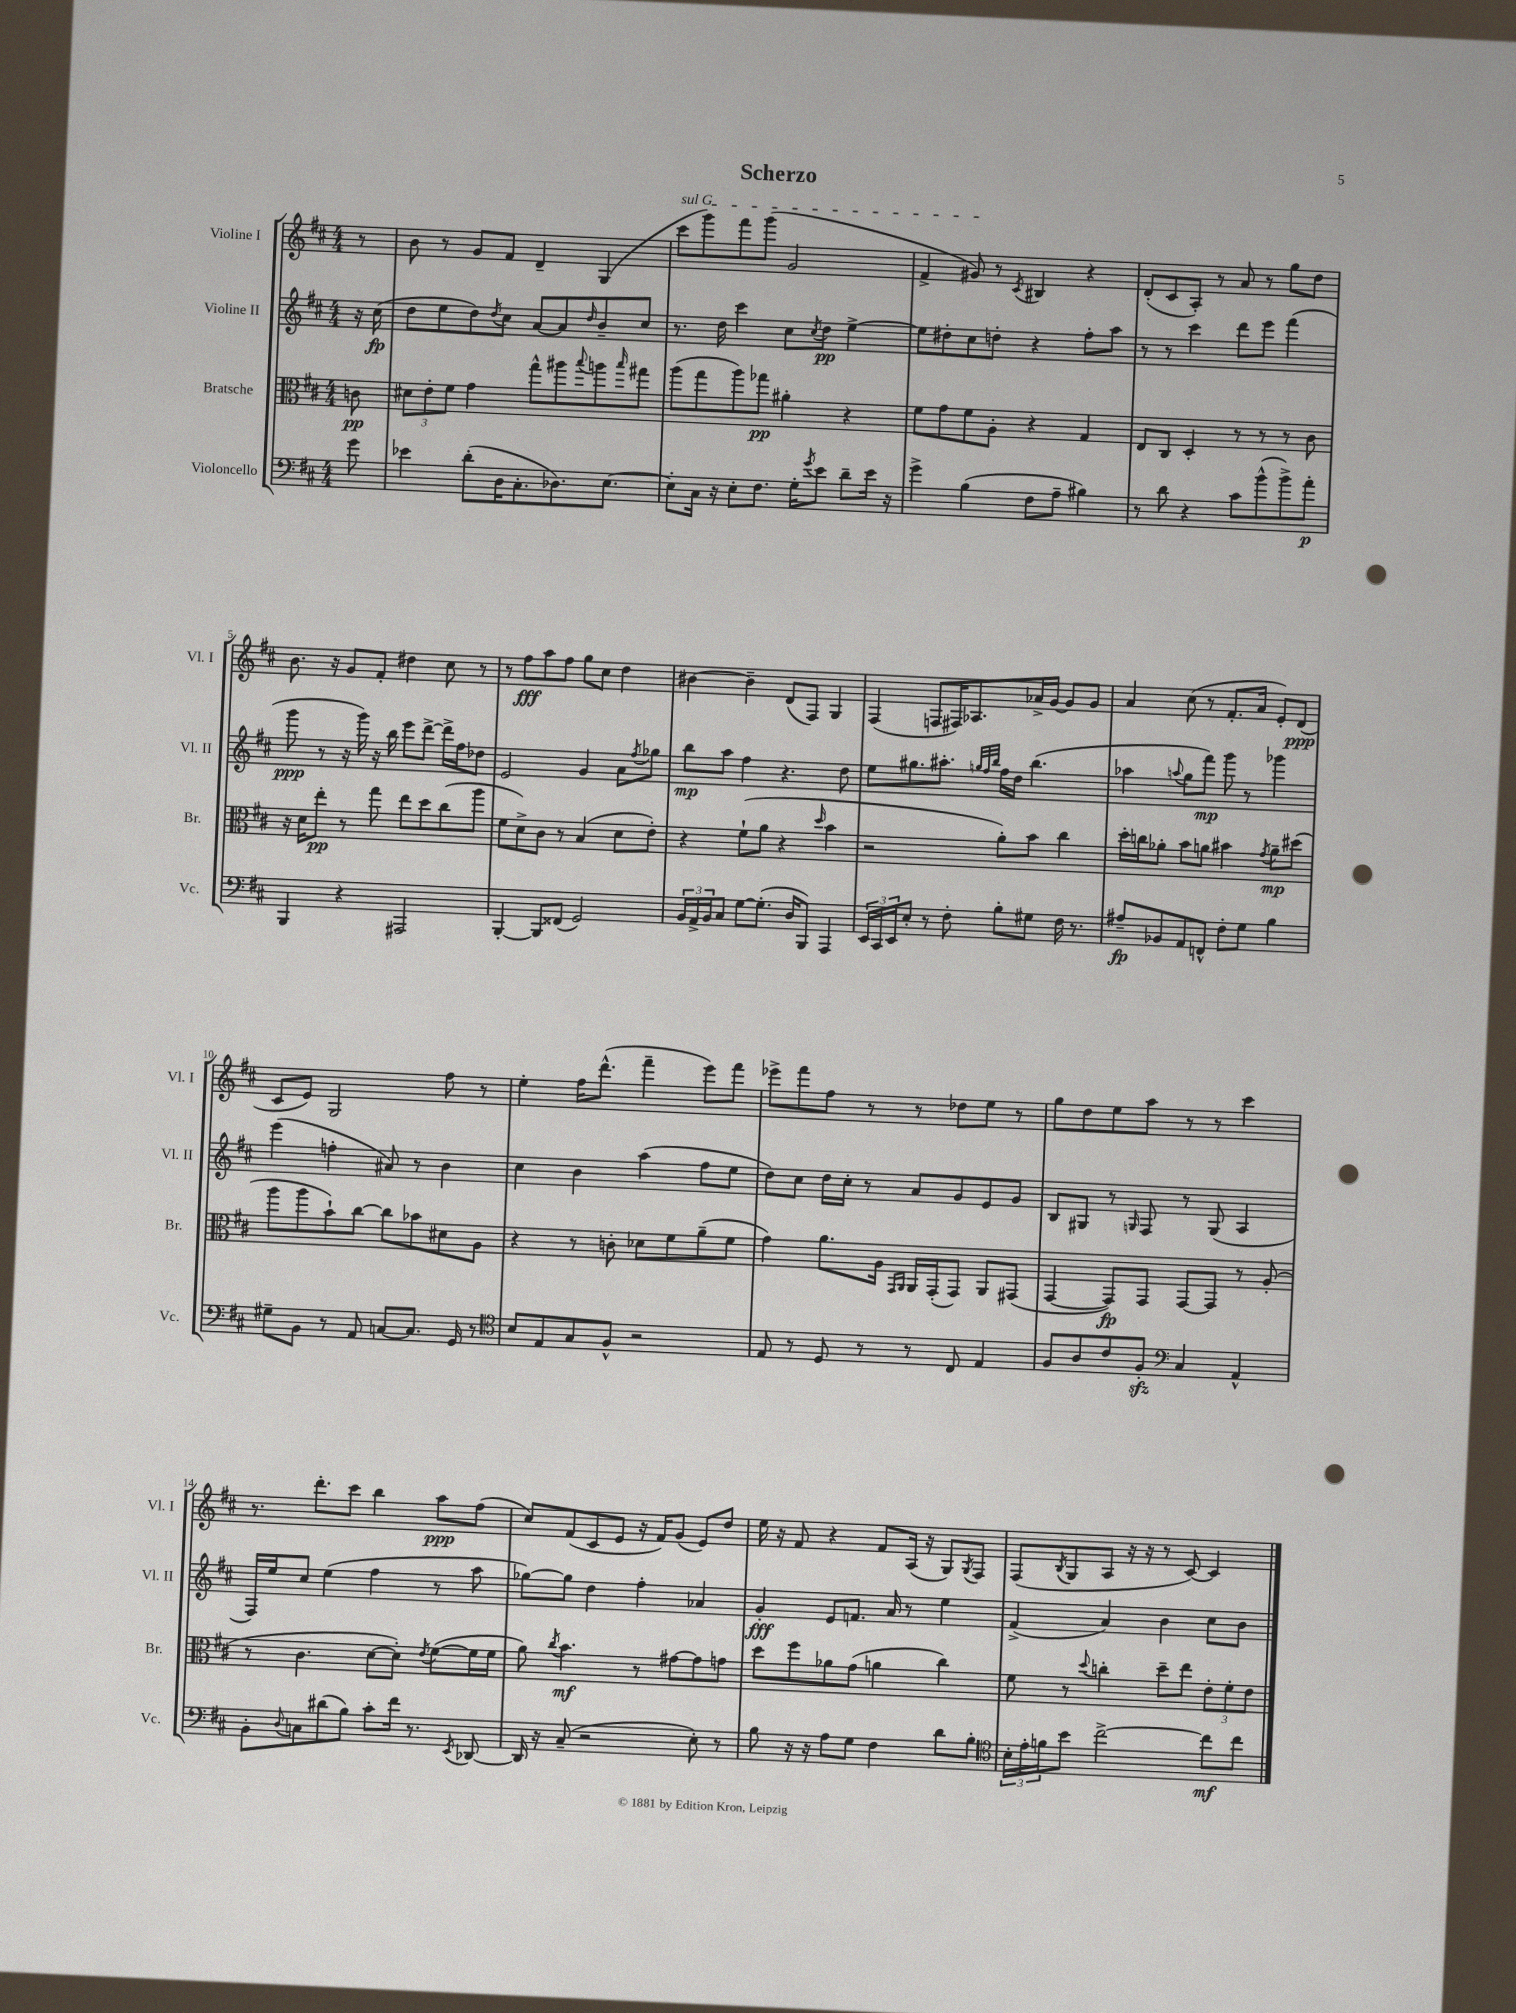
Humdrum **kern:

**kern	**dynam	**kern	**dynam	**kern	**dynam	**kern	**dynam
*part4	*part4	*part3	*part3	*part2	*part2	*part1	*part1
*staff4	*staff4	*staff3	*staff3	*staff2	*staff2	*staff1	*staff1
*I"Violoncello	*	*I"Bratsche	*	*I"Violine II	*	*I"Violine I	*
*I'Vc.	*	*I'Br.	*	*I'Vl. II	*	*I'Vl. I	*
*clefF4	*	*clefC3	*	*clefG2	*	*clefG2	*
*k[f#c#]	*	*k[f#c#]	*	*k[f#c#]	*	*k[f#c#]	*
*M4/4	*	*M4/4	*	*M4/4	*	*M4/4	*
=	=	=	=	=	=	=	=
8g\	.	8cn\	pp	16r	.	8r	.
.	.	.	.	(16cc#\	fp	.	.
=1	=1	=1	=1	=1	=1	=1	=1
4e-X\	.	12d#X\L	.	8dd\L	.	8b\	.
.	.	12e'\	.	.	.	.	.
.	.	.	.	8ee\	.	8r	.
.	.	12f#\J	.	.	.	.	.
(8d'\L	.	4g\	.	8dd\)	.	8g/L	.
.	.	.	.	8qdd/	.	.	.
16D\K	.	.	.	8cc#\J	.	8f#/J	.
8.C#'\	.	.	.	.	.	.	.
.	.	8gg^^\L	.	[8a/L	.	4d~/	.
8.D-X\)	.	8aa#X\	.	8a/]	.	.	.
.	.	8qqbb/	.	16qqdd/	.	.	.
.	.	8aan\	.	8b~/	.	(4G/	.
[8.E\J	.	.	.	.	.	.	.
.	.	16qqbb/	.	.	.	.	.
.	.	8gg#X\J	.	8cc#/J	.	.	.
=2	=2	=2	=2	=2	=2	=2	=2
!	!	!	!	!	!	!LO:TX:a:i:t=sul G	!
8E'\L]	.	(8aa\L	.	8.r	.	8ccc#\L	.
16C#\Jk	.	8gg\	.	.	.	8ggg\)	.
16r	.	.	.	16dd\	.	.	.
8E'\L	.	8aa\)	.	4ccc#\	.	8fff#\	.
8.F#\J	.	8gg-X\J	pp	.	.	(8ggg\J	.
.	.	4a#X'\	.	8cc#\L	.	2g/	.
16G'\KL	.	.	.	.	.	.	.
8qg/	.	.	.	8qcc#/	.	.	.
8e\J	.	.	.	8dd\J	pp	.	.
8d~\L	.	4r	.	[4ee^\	.	.	.
16e\Jk	.	.	.	.	.	.	.
16r	.	.	.	.	.	.	.
=3	=3	=3	=3	=3	=3	=3	=3
4g^\	.	8f#\L	.	8ee\L]	.	4f#^/	.
.	.	8g\	.	8dd#X'\	.	.	.
(4B\	.	8f#\	.	8cc#\	.	8g#X/)	.
.	.	8A'\J	.	8ddn'\J	.	8r	.
.	.	.	.	.	.	8qc#/	.
8F#\L	.	4r	.	4r	.	4B#X/	.
8A~\J	.	.	.	.	.	.	.
4B#X\)	.	4G/	.	8ff#'\L	.	4r	.
.	.	.	.	8aa\J	.	.	.
=4	=4	=4	=4	=4	=4	=4	=4
8r	.	8E/L	.	8r	.	(8d'/L	.
8d\	.	8C#/J	.	8r	.	8c#/	.
4r	.	4D'/	.	4ccc#\	.	8A'/J)	.
.	.	.	.	.	.	8r	.
8c#\L	.	8r	.	8ddd\L	.	8a/	.
(8b^^\	.	8r	.	8eee\J	.	8r	.
8b^\)	.	8r	.	(4fff#\	.	8gg\L	.
8a'\J	p	8c#\	.	.	.	8dd\J	.
!!LO:LB:g=z
=5	=5	=5	=5	=5	=5	=5	=5
4BBB/	.	16r	.	8ggg\	ppp	8.b\	.
.	.	16d\KL	.	.	.	.	.
.	.	8ee'\J	pp	8r	.	.	.
.	.	.	.	.	.	16r	.
4r	.	8r	.	16r	.	8g/L	.
.	.	.	.	16ggg\)	.	.	.
.	.	8gg\	.	16r	.	8f#'/J	.
.	.	.	.	16bb\	.	.	.
2AAA#X/	.	8ee\L	.	8eee\L	.	4dd#X\	.
.	.	8dd\	.	[8ddd^\J	.	.	.
.	.	(8cc#\	.	16ddd^\LL]	.	8cc#\	.
.	.	.	.	16ff#\J	.	.	.
.	.	8aa\J	.	8dd-X\J	.	8r	.
=6	=6	=6	=6	=6	=6	=6	=6
[4BBB'/	.	8f#\L	.	2e/	.	8r	.
.	.	8d^\)	.	.	.	8ff#\L	fff
8BBB/L]	.	8c#\J	.	.	.	8aa\	.
(8FF##X/J	.	8r	.	.	.	8ff#\J	.
2GG/)	.	(4B/	.	4g/	.	8gg\L	.
.	.	.	.	.	.	8cc#\J	.
.	.	8d\L	.	8a\L	.	4dd\	.
.	.	.	.	8qff#/	.	.	.
.	.	8e'\J)	.	8gg-X\J	.	.	.
=7	=7	=7	=7	=7	=7	=7	=7
24BB/LL	.	4r	.	8bb\L	mp	[4b#X\	.
24AA^/	.	.	.	.	.	.	.
24BB/J	.	.	.	.	.	.	.
8C#/J	.	.	.	8aa\J	.	.	.
[8G\L	.	(8f#`\L	.	4ff#\	.	4b#~\]	.
(8.G'\J]	.	8a\J	.	.	.	.	.
.	.	4r	.	4.r	.	(8d/L	.
16D/KL	.	.	.	.	.	.	.
8BBB/J)	.	.	.	.	.	8F#/J)	.
.	.	16qqdd/	.	.	.	.	.
4AAA/	.	4b\	.	.	.	4G/	.
.	.	.	.	8dd\	.	.	.
=8	=8	=8	=8	=8	=8	=8	=8
24EE/LL	.	2r	.	8ee\L	.	(4F#/	.
24CC#/	.	.	.	.	.	.	.
24EE/J	.	.	.	.	.	.	.
8E'/J	.	.	.	8.gg#X\	.	.	.
8r	.	.	.	.	.	8Fn/L	.
.	.	.	.	8.aa#X'\J	.	.	.
8F#'\	.	.	.	.	.	16F#X/K)	.
.	.	.	.	.	.	8.A-X/	.
.	.	.	.	32qqggn/LLL	.	.	.
.	.	.	.	32qqff#/	.	.	.
.	.	.	.	32qqbb/JJJ	.	.	.
8B'\L	.	8a'\L)	.	16ff#\LL	.	.	.
.	.	.	.	16dd\JJ	.	.	.
8G#X\J	.	8b\J	.	(4.bb\	.	16a-X^/L	.
.	.	.	.	.	.	[16g/JJ	.
16F#\	.	4cc#\	.	.	.	8g/L]	.
8.r	.	.	.	.	.	.	.
.	.	.	.	.	.	8g/J	.
=9	=9	=9	=9	=9	=9	=9	=9
8A#X~/L	fp	16dd'\LL	.	4aa-X\	.	4a/	.
.	.	16ccn\J	.	.	.	.	.
8BB-X/	.	8a-X'\J	.	.	.	.	.
.	.	.	.	8qqaan/	.	.	.
8AA/	.	8b\L	.	8gg\L	.	(8cc#\	.
8FFn^^/J	.	8an\J	.	8fff#\J)	mp	8r	.
8F#'\L	.	4b#X\	.	8ggg\	.	8.f#'/L	.
8G\J	.	.	.	8r	.	.	.
.	.	.	.	.	.	16a/Jk	.
.	.	8qg/	.	.	.	.	.
4B\	.	8a~\L	mp	4ggg-X\	.	8e'/L)	.
.	.	(8dd#X\J	.	.	.	(8d/J	ppp
!!LO:LB:g=z
=10	=10	=10	=10	=10	=10	=10	=10
8G#X~\L	.	8aa\L	.	(4eee\	.	8c#/L	.
8BB\J	.	8aa\	.	.	.	8e/J)	.
8r	.	8b`\)	.	4ffn'\	.	2G/	.
8AA/	.	[8cc#\J	.	.	.	.	.
[8Cn/L	.	8cc#\L]	.	8a#X/)	.	.	.
8.C/J]	.	8b-X\	.	8r	.	.	.
.	.	8d#X\	.	4b\	.	8ff#\	.
16GG/	.	.	.	.	.	.	.
8r	.	8A\J	.	.	.	8r	.
=11	=11	=11	=11	=11	=11	=11	=11
*clefC4	*	*	*	*	*	*	*
8B/L	.	4r	.	4cc#\	.	4ee'\	.
8E/	.	.	.	.	.	.	.
8G/	.	8r	.	4b\	.	16ff#\KL	.
.	.	.	.	.	.	(8.ddd^^\J	.
8F#^^/J	.	8cn'\	.	.	.	.	.
2r	.	8d-X\L	.	(4aa\	.	4fff#~\	.
.	.	8f#\	.	.	.	.	.
.	.	(8a~\	.	8ff#\L	.	8eee\L)	.
.	.	8f#\J	.	8ee\J	.	8fff#\J	.
=12	=12	=12	=12	=12	=12	=12	=12
8E/	.	4g\)	.	8dd\L)	.	8eee-X^\L	.
8r	.	.	.	8cc#\J	.	8fff#\	.
8D/	.	8.a\L	.	16dd\LL	.	8ff#\J	.
.	.	.	.	16cc#'\JJ	.	.	.
8r	.	.	.	8r	.	8r	.
.	.	16A\Jk	.	.	.	.	.
.	.	16qqGG/LL	.	.	.	.	.
.	.	16qqAA/JJ	.	.	.	.	.
8r	.	16AA/LL	.	8a/L	.	8r	.
.	.	(16GG'/J	.	.	.	.	.
8C#/	.	8GG/J)	.	8g/	.	8dd-X\L	.
4E/	.	8AA/L	.	8e/	.	8ee\J	.
.	.	(8GG#X/J	.	8g/J	.	8r	.
=13	=13	=13	=13	=13	=13	=13	=13
8F#/L	.	[4GG/	.	8B/L	.	8gg\L	.
8A/	.	.	.	8G#X/J	.	8dd\	.
8c#/	.	8GG/L])	fp	8r	.	8ee\	.
.	.	.	.	16qqGn/	.	.	.
8F#zz'/J	.	8GG/J	.	8F#/	.	8aa\J	.
*clefF4	*	*	*	*	*	*	*
4C#/	.	[8GG/L	.	8r	.	8r	.
.	.	8GG/J]	.	(8G/	.	8r	.
4AA^^/	.	8r	.	4A/	.	4ccc#\	.
.	.	(8A'/	.	.	.	.	.
!!LO:LB:g=z
=14	=14	=14	=14	=14	=14	=14	=14
8BB'\L	.	8r	.	16F#/LL)	.	8.r	.
.	.	.	.	16ee/J	.	.	.
8qqD/	.	.	.	.	.	.	.
8Cn\	.	4.c#\	.	8cc#/J	.	.	.
.	.	.	.	.	.	8.ddd'\L	.
(8d#X\	.	.	.	(4ee\	.	.	.
8B\J)	.	.	.	.	.	8ccc#\J	.
8c#'\L	.	[8d\L	.	4ff#\	.	4bb\	.
16f#\Jk	.	8d'\J])	.	.	.	.	.
8.r	.	.	.	.	.	.	.
.	.	8qe/	.	.	.	.	.
.	.	([8f#\L	.	8r	.	8aa\L	ppp
8qEE/	.	.	.	.	.	.	.
[8DD-X/	.	16f#\L]	.	8aa\	.	(8ff#\J	.
.	.	16f#\JJ	.	.	.	.	.
=15	=15	=15	=15	=15	=15	=15	=15
16DD-/]	.	8a\)	.	[8gg-X\L)	.	8cc#/L)	.
16r	.	.	.	.	.	.	.
.	.	8qcc#/	.	.	.	.	.
(8C#~/	.	4.b\	mf	8gg-\J]	.	(8f#/	.
2r	.	.	.	4dd\	.	8c#/	.
.	.	.	.	.	.	8e/J	.
.	.	8r	.	4ff#'\	.	16r	.
.	.	.	.	.	.	16f#/KL)	.
.	.	[8g#X\L	.	.	.	(8g/J	.
8E'\)	.	8g#\]	.	4a-X/	.	8e/L)	.
8r	.	8gn\J	.	.	.	8dd/J	.
=16	=16	=16	=16	=16	=16	=16	=16
8B\	.	8dd\L	.	4g'/	fff	16ee\	.
.	.	.	.	.	.	16r	.
16r	.	8ff#\	.	.	.	8f#/	.
16r	.	.	.	.	.	.	.
8A\L	.	8a-X\	.	8e/L	.	4r	.
8G\J	.	(8g\J	.	8.fn/J	.	.	.
4F#\	.	4an\	.	.	.	8f#/L	.
.	.	.	.	16a/	.	.	.
.	.	.	.	8r	.	(16A/Jk	.
.	.	.	.	.	.	16r	.
8d\L	.	4cc#\)	.	4ee\	.	8G/L)	.
.	.	.	.	.	.	8qG/	.
8B'\J	.	.	.	.	.	8F#/J	.
=17	=17	=17	=17	=17	=17	=17	=17
*clefC4	*	*	*	*	*	*	*
24B'\LL	.	8f#\	.	(4f#^/	.	(8F#/L	.
24e'\	.	.	.	.	.	.	.
24fn\J	.	.	.	.	.	.	.
.	.	.	.	.	.	8qB/	.
8b\J	.	8r	.	.	.	8G/	.
.	.	8qqdd/	.	.	.	.	.
[2cc#^\	.	4ccn'\	.	4a/)	.	8A/J	.
.	.	.	.	.	.	16r	.
.	.	.	.	.	.	16r	.
.	.	8dd~\L	.	4b\	.	8r	.
.	.	8ee\J	.	.	.	[8c#/)	.
8cc#\L]	mf	12e'\L	.	8cc#\L	.	4c#/]	.
.	.	12f#'\	.	.	.	.	.
8cc#\J	.	.	.	8b\J	.	.	.
.	.	12e\J	.	.	.	.	.
==	==	==	==	==	==	==	==
*-	*-	*-	*-	*-	*-	*-	*-
